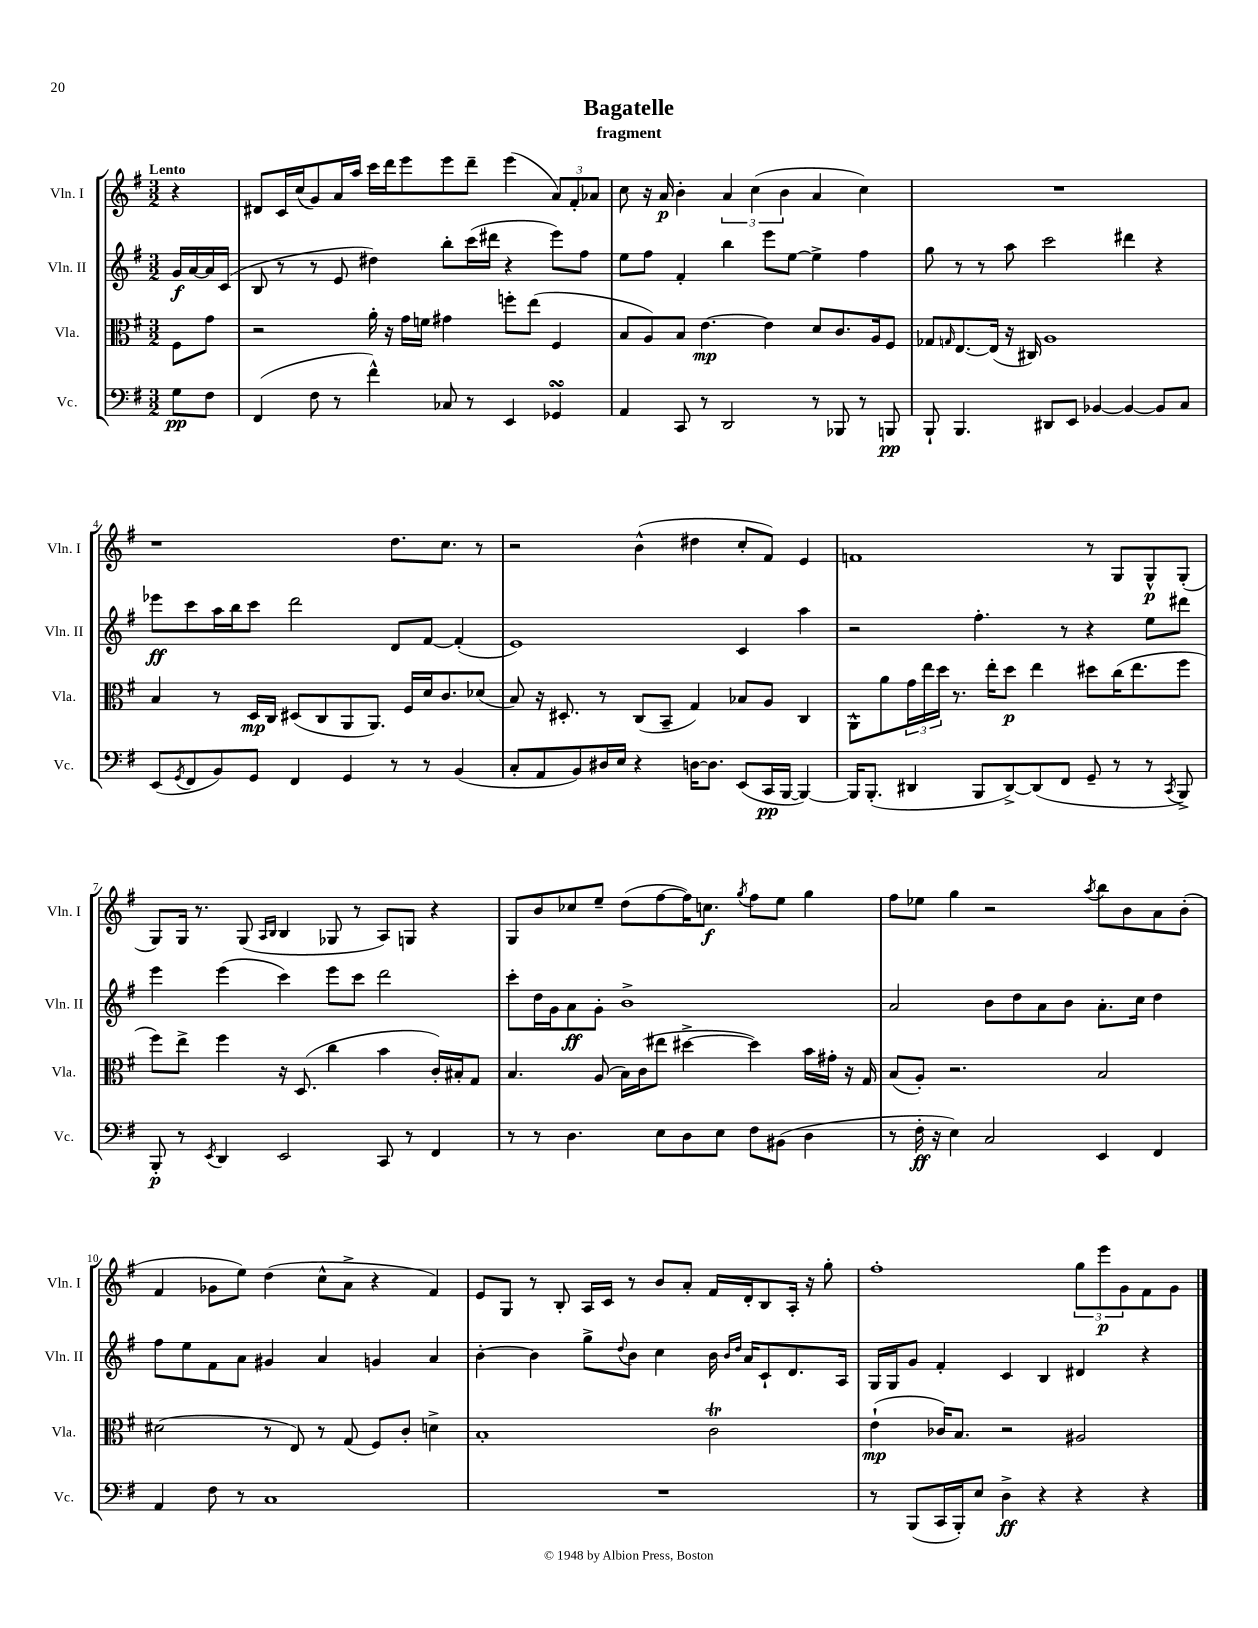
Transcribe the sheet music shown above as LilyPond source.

\header { title = "Bagatelle" subtitle = "fragment" }
<<
\new StaffGroup <<
\new Staff = "s0" \with { instrumentName = "Vln. I" shortInstrumentName = "Vln. I" } {
    \clef treble \key g \major \numericTimeSignature \time 3/2 \partial 4 \tempo "Lento"
    r4 |
    dis'8 c'16 c''16( g'8) a'16 a''16 c'''16 d'''16 e'''8 e'''8 d'''8-- e'''4( \tuplet 3/2 { a'8) fis'8-. aes'8 } |
    c''8 r16 a'16\p b'4-. \tuplet 3/2 { a'4 c''4( b'4 } a'4 c''4) |
    R1. |
    r1 d''8. c''8. r8 |
    r2 b'4-^( dis''4 c''8-. fis'8) e'4 |
    f'1 r8 g8 g8-^\p g8-.( |
    g8) g16 r8. g8( \grace { a16 b16 } b4 ges8 r8 a8) g8 r4 |
    g8 b'8 ces''8 e''8-- d''8( fis''8~ fis''16) c''8.\f \acciaccatura { g''8 } fis''8 e''8 g''4 |
    fis''8 ees''8 g''4 r2 \acciaccatura { a''8 } b''8 b'8 a'8 b'8-.( |
    fis'4 ges'8 e''8) d''4( c''8-^ a'8-> r4 fis'4) |
    e'8 g8 r8 b8-. a16 c'16 r8 b'8 a'8-. fis'16 d'16-. b8 a16-. r16 g''8-. |
    fis''1-. \tuplet 3/2 { g''8 e'''8\p g'8 } fis'8 g'8 \bar "|." |
}
\new Staff = "s1" \with { instrumentName = "Vln. II" shortInstrumentName = "Vln. II" } {
    \clef treble \key g \major \numericTimeSignature \time 3/2 \partial 4
    g'16\f a'16~ a'16 c'16( |
    b8 r8 r8 e'8 dis''4) b''8-. c'''16( dis'''16 r4 e'''8) fis''8 |
    e''8 fis''8 fis'4-. b''4 e'''8 e''8~ e''4-> fis''4 |
    g''8 r8 r8 a''8 c'''2 dis'''4 r4 |
    ees'''8\ff c'''8 a''16 b''16 c'''8 d'''2 d'8 fis'8~ fis'4-.( |
    e'1) c'4 a''4 |
    r2 fis''4.-. r8 r4 e''8 dis'''8 |
    e'''4 e'''4( c'''4) e'''8 c'''8 d'''2 |
    c'''8-. d''16 g'16 a'8\ff g'8-. b'1-> |
    a'2 b'8 d''8 a'8 b'8 a'8.-. c''16 d''4 |
    fis''8 e''8 fis'8 a'8 gis'4 a'4 g'4 a'4 |
    b'4~-. b'4 g''8-> \appoggiatura { d''8 } b'8 c''4 b'16 \grace { b'16 d''16 } a'16 c'8-! d'8. a16 |
    g16 g16 g'8 fis'4-. c'4 b4 dis'4 r4 \bar "|." |
}
\new Staff = "s2" \with { instrumentName = "Vla." shortInstrumentName = "Vla." } {
    \clef alto \key g \major \numericTimeSignature \time 3/2 \partial 4
    fis8 g'8 |
    r2 a'16-. r16 g'16 f'16 gis'4 f''8-. e''8( fis4 |
    b8 a8) b8 e'4.~\mp e'4 d'8 c'8. a16 fis8 |
    ges8 \grace { g16 } e8.~ e16( r16 cis16) a1 |
    b4 r8 d16\mp c16 dis8( c8 a,8 a,8.) fis16 d'16 c'8. des'8( |
    b8) r16 dis8.-. r8 c8( b,8-- g4) bes8 a8 c4 |
    a,8-^ a'8 \tuplet 3/2 { g'16 e''16 d''16 } r8. e''16-. d''8\p e''4 dis''8 c''16( e''8. fis''8 |
    fis''8) e''8-> fis''4 r16 d8.( c''4 b'4 c'16-.) bis16-. g8 |
    b4. a8( b16) c'16( eis''8 dis''4~-> dis''4) b'16 gis'16-. r16 g16 |
    b8( a8-.) r2. b2 |
    dis'2( r8 e8) r8 g8( fis8) c'8-. d'4-> |
    b1-. c'2\trill |
    e'4-!\mp( ces'16) b8. r2 ais2 \bar "|." |
}
\new Staff = "s3" \with { instrumentName = "Vc." shortInstrumentName = "Vc." } {
    \clef bass \key g \major \numericTimeSignature \time 3/2 \partial 4
    g8\pp fis8 |
    fis,4( fis8 r8 fis'4-^) ces8 r8 e,4 ges,4\turn |
    a,4 c,8 r8 d,2 r8 bes,,8 r8 b,,8\pp |
    b,,8-! b,,4. dis,8 e,8 bes,4~ bes,4~ bes,8 c8 |
    e,8( \acciaccatura { g,8 } fis,8 b,8) g,8 fis,4 g,4 r8 r8 b,4( |
    c8-. a,8 b,8) dis16 e16 r4 d16~ d8. e,8( c,16\pp b,,16~ b,,4~) |
    b,,16 b,,8.-.( dis,4 b,,8 dis,8~->) dis,8( fis,8 g,8-- r8 r8 \acciaccatura { c,8 } b,,8->) |
    b,,8-.\p r8 \acciaccatura { e,8 } d,4 e,2 c,8 r8 fis,4 |
    r8 r8 d4. e8 d8 e8 fis8 bis,8( d4 |
    r8 fis16-.\ff r16 e4) c2 e,4 fis,4 |
    a,4 fis8 r8 c1 |
    R1. |
    r8 b,,8( c,16 b,,16-.) e8 d4->\ff r4 r4 r4 \bar "|." |
}
>>
>>
